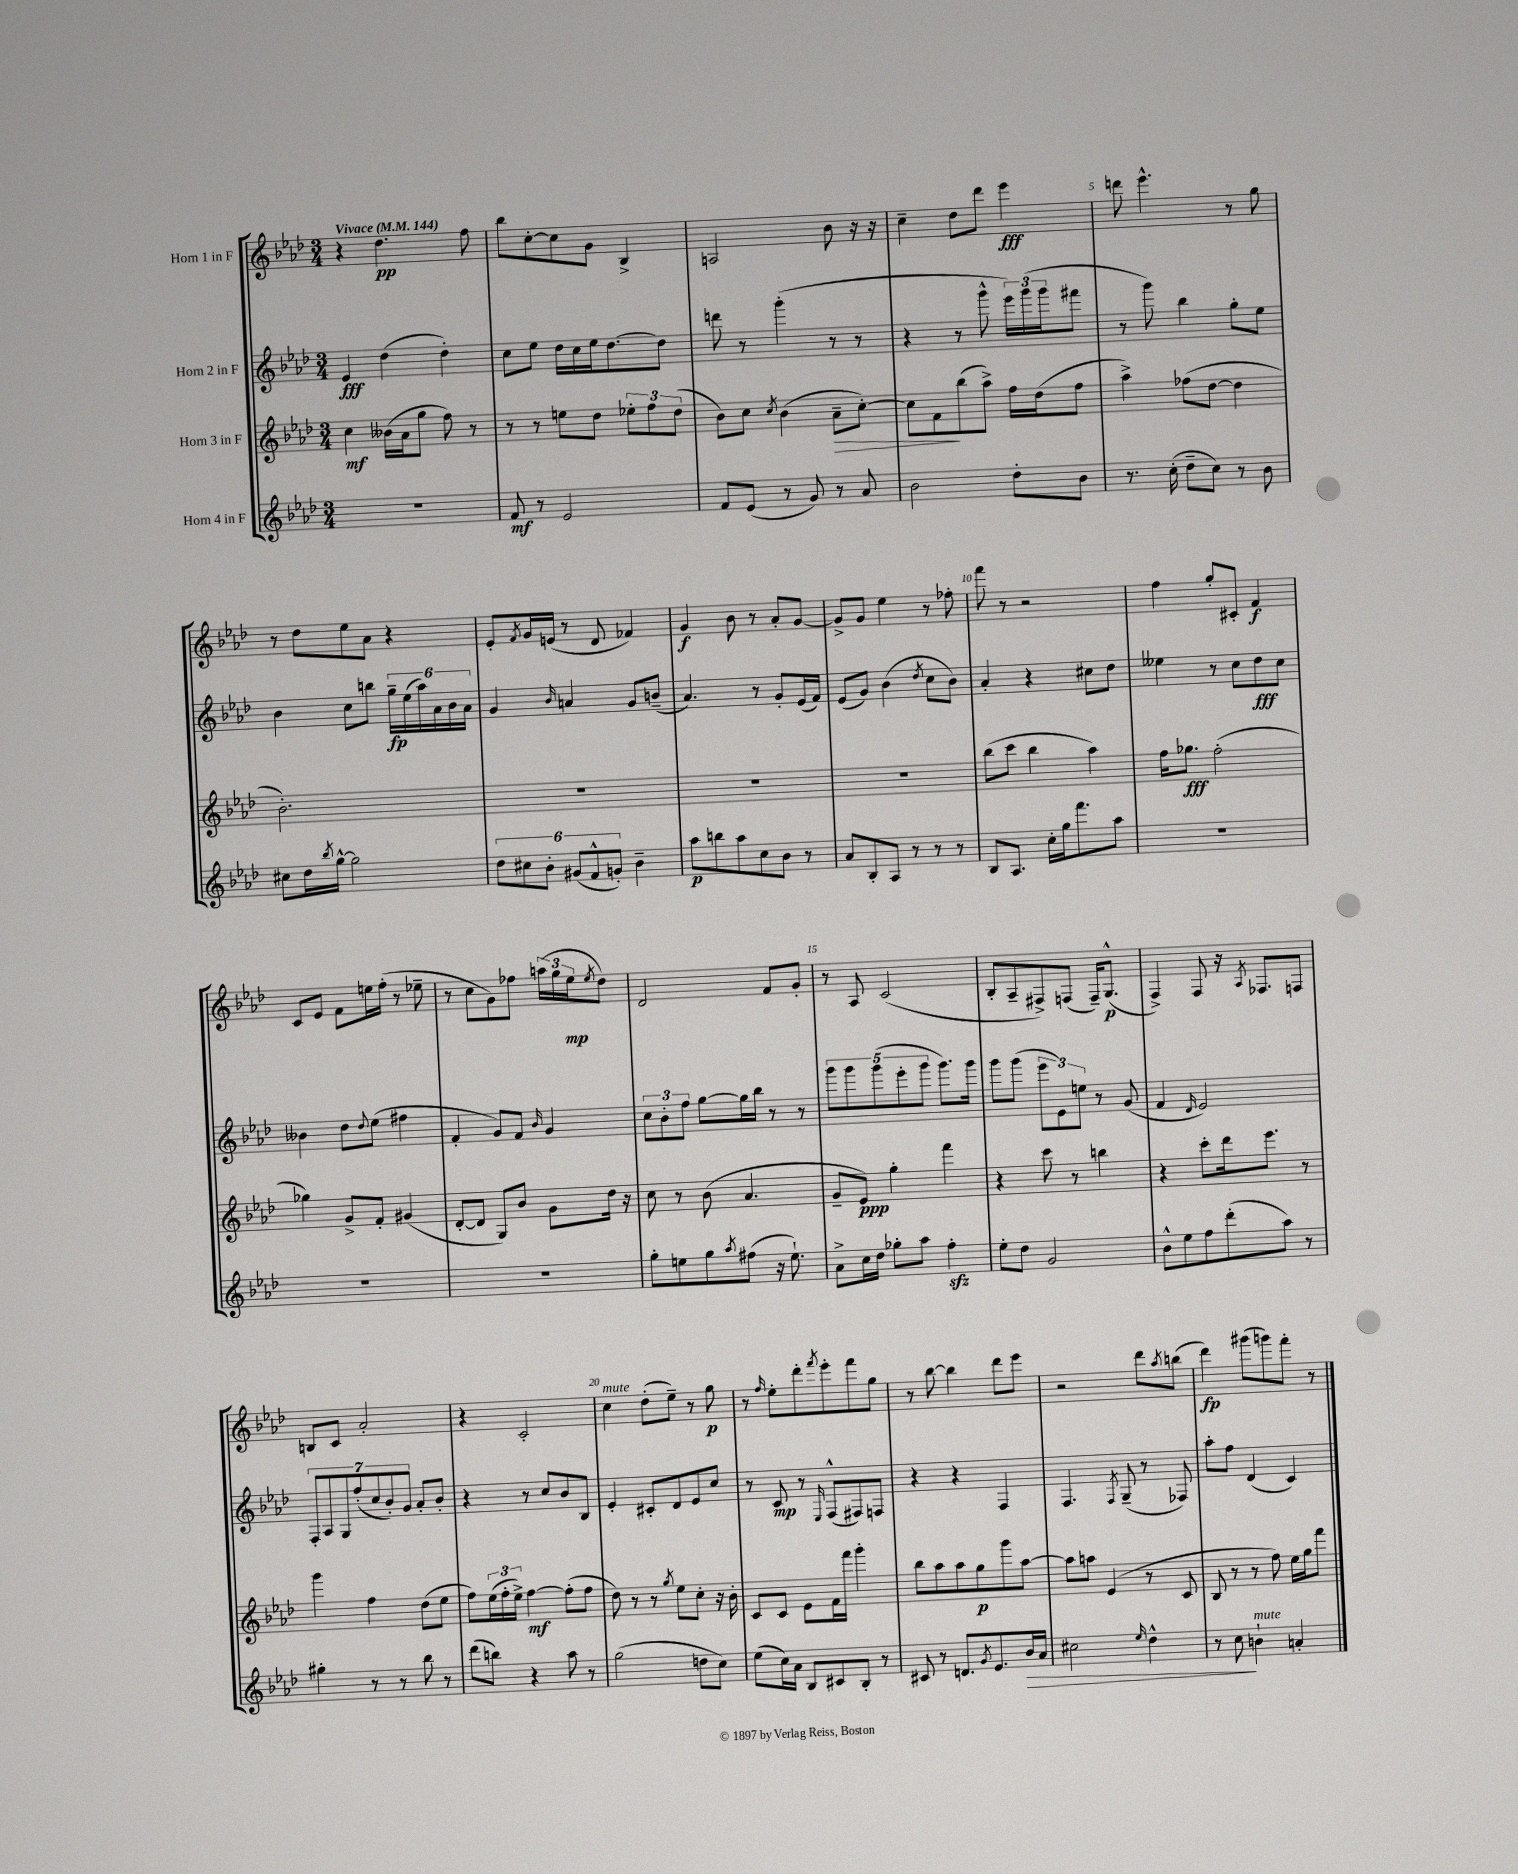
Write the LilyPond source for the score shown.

<<
\new StaffGroup <<
\new Staff = "s0" \with { instrumentName = "Horn 1 in F" } {
    \clef treble \key aes \major \numericTimeSignature \time 3/4 \tempo "Vivace" 4 = 144
    r4 des''4.\pp f''8 |
    bes''8 c''8~-. c''8 g'8 bes4-> |
    a2 bes'8 r16 r16 |
    c''4-- des''8 des'''8 ees'''4\fff |
    d'''8 ees'''4.-^ r8 g''8 |
    r8 des''8 ees''8 aes'8 r4 |
    ees'8-. \acciaccatura { f'8 } g'16 e'16( r8 des'8 fes'4) |
    g'4\f bes'8 r8 aes'8-. g'8~ |
    g'8-> g'8 ees''4 r8 fes''8-. |
    f'''8 r8 r2 |
    f''4 g''8-. cis'8-. f'4\f |
    c'8 ees'8 f'8 e''16 f''16-.( r8 ees''8-- |
    r8 c''8 g'8) fes''8 \tuplet 3/2 { a''16( g''16 ees''16\mp } \acciaccatura { ees''8 } des''8) |
    des'2 f'8 g'8-. |
    r8 aes8 c'2( |
    bes8-. aes8-- fis8->) f8( f16--) g8.-^\p( |
    f4->) f8 r16 \acciaccatura { aes8 } fes8. f8 |
    b8 c'8 aes'2-. |
    r4 c'2-. |
    c''4^\markup { \italic "mute" } des''8-.( ees''8--) r8 g''8\p |
    r8 \grace { f''16 } ees''8-. des'''8-. \acciaccatura { f'''8 } ees'''8-. f'''8 g''8 |
    r8 bes''8~ bes''4 des'''8 ees'''8 |
    r2 des'''8 \acciaccatura { aes''8 } b''8( |
    des'''4\fp) gis'''8( g'''8) f'''8-. r8 \bar "|." |
}
\new Staff = "s1" \with { instrumentName = "Horn 2 in F" } {
    \clef treble \key aes \major \numericTimeSignature \time 3/4
    ees'4\fff des''4( des''4-.) |
    c''8 ees''8 des''16 c''16 ees''16 des''8.~ des''8 |
    d'''8 r8 g'''4-.( r8 r8 |
    r4 r8 g'''8-^ \tuplet 3/2 { ees'''16) g'''16( g'''16 } fis'''8 |
    r8 g'''8) bes''4 g''8-. ees''8 |
    bes'4 c''8 b''8 \tuplet 6/4 { g''16--\fp ees''16( aes''16) aes'16 bes'16 aes'16 } |
    g'4 \grace { bes'16 } a'4 g'8 b'8--( |
    aes'4.) r8 g'8-. ees'16( f'16) |
    ees'8( g'8) bes'4( \acciaccatura { des''8 } c''8 bes'8) |
    aes'4-. r4 cis''8 des''8 |
    eeses''4 r8 c''8 des''8\fff c''8 |
    beses'4 des''8 \appoggiatura { des''8 } ees''8( fis''4 |
    f'4-. g'8) f'8 \grace { bes'16 } g'4 |
    \tuplet 3/2 { c''8 bes'8-. f''8 } g''8~ g''16 bes''16 r8 r8 |
    \tuplet 5/4 { g'''8 g'''8 g'''8( ees'''8-. g'''8 } g'''8.) g'''16 |
    g'''8 g'''8( \tuplet 3/2 { ees'''8 ees'8) e''8 } r8 g'8( |
    f'4 \grace { des'16 } ees'2) |
    \tuplet 7/4 { f8-. aes8 g8 f''8-.( c''8 bes'8-.) g'8 } aes'8-. bes'8-. |
    r4 r8 c''8 bes'8 bes8 |
    ees'4-. cis'8-. des'8 ees'8 c''8 |
    r8 c'8\mp r8 \grace { ees16 } f8-^( fis8) f8 |
    r4 r4 f4 |
    f4. \acciaccatura { f8 } g8--( r8 fes8) |
    aes''8-. f''8 des'4( c'4) \bar "|." |
}
\new Staff = "s2" \with { instrumentName = "Horn 3 in F" } {
    \clef treble \key aes \major \numericTimeSignature \time 3/4
    c''4\mf beses'16( aes'16 g''8 f''8) r8 |
    r8 r8 e''8 des''8 \tuplet 3/2 { ees''8-. f''8 des''8( } |
    bes'8) c''8 \acciaccatura { c''8 } bes'4( aes'8--\> c''8~-.) |
    c''8 f'8\! bes''8( aes''8->) f''16 des''16( f''8 |
    aes''4->) fes''8( des''8~ des''4 |
    bes'2.-.) |
    R2. |
    R2. |
    R2. |
    bes''8( c'''8 bes''4 aes''4) |
    f''16 ges''8.\fff f''2-.( |
    ges''4) g'8-> f'8-. gis'4( |
    des'8~-. des'8 g8) bes'8 g'8 des''16 r16 |
    c''8 r8 bes'8( aes'4. |
    g'8-- ees'8\ppp) g''4-. f'''4 |
    r4 c'''8 r8 b''4 |
    r4 c'''8-. des'''16 ees'''8. r8 |
    g'''4 f''4 des''8( ees''8 |
    f''8) \tuplet 3/2 { ees''16( f''16-. ees''16->) } f''4~\mf f''8-.( f''8 |
    des''8) r8 r8 \acciaccatura { g''8 } ees''8 c''8-. r16 bes'16-. |
    c'8 c'8 ees'8 f'16 f'''16 g'''4-. |
    bes''8 aes''8 aes''8 g''8\p g'''8 aes''8~ |
    aes''8 a''8 ees'4( r8 c'8 |
    bes8 r8 r8 f''8) ees''16 g''16 f'''8 \bar "|." |
}
\new Staff = "s3" \with { instrumentName = "Horn 4 in F" } {
    \clef treble \key aes \major \numericTimeSignature \time 3/4
    R2. |
    f'8\mf r8 ees'2 |
    f'8 ees'8( r8 g'8) r8 aes'8 |
    bes'2 des''8-. bes'8 |
    r8. c''16-.( des''8-- c''8) r8 bes'8 |
    cis''8 des''16 \acciaccatura { bes''8 } g''16~-^ g''2 |
    \tuplet 6/4 { des''8 cis''8 bes'8-. gis'8( f'8-^ g'8-.) } bes'4-- |
    aes''8\p b''8 aes''8 c''8 bes'8 r8 |
    aes'8 bes8-. aes8 r8 r8 r8 |
    bes8 aes8. c''16-. g''16 f'''8. aes''8 |
    R2. |
    R2. |
    R2. |
    g''8-. e''8 g''8 \acciaccatura { aes''8 } fis''8( r16 e''8.-!) |
    aes'8-> c''16 des''16 ges''8-. aes''8 f''4-.\sfz |
    ees''8-. des''8 g'2 |
    bes'8-^ ees''8 f''8 des'''8-.( aes''8) r8 |
    gis''4-. r8 r8 bes''8 r8 |
    des'''8( b''8) r4 aes''8 r8 |
    g''2( d''8 c''8) |
    ees''8( c''16) aes'16 bes8 cis'8 bes8-. r8 |
    cis'8 r8 d'8. \acciaccatura { g'8 } ees'8. bes'16\> aes'16 |
    cis''2 \grace { ees''16 } des''4-^ |
    r8 c''8\! b'4-!^\markup { \italic "mute" } a'4-. \bar "|." |
}
>>
>>
\layout { \context { \Score \override BarNumber.break-visibility = ##(#f #t #t) barNumberVisibility = #(every-nth-bar-number-visible 5) } }
